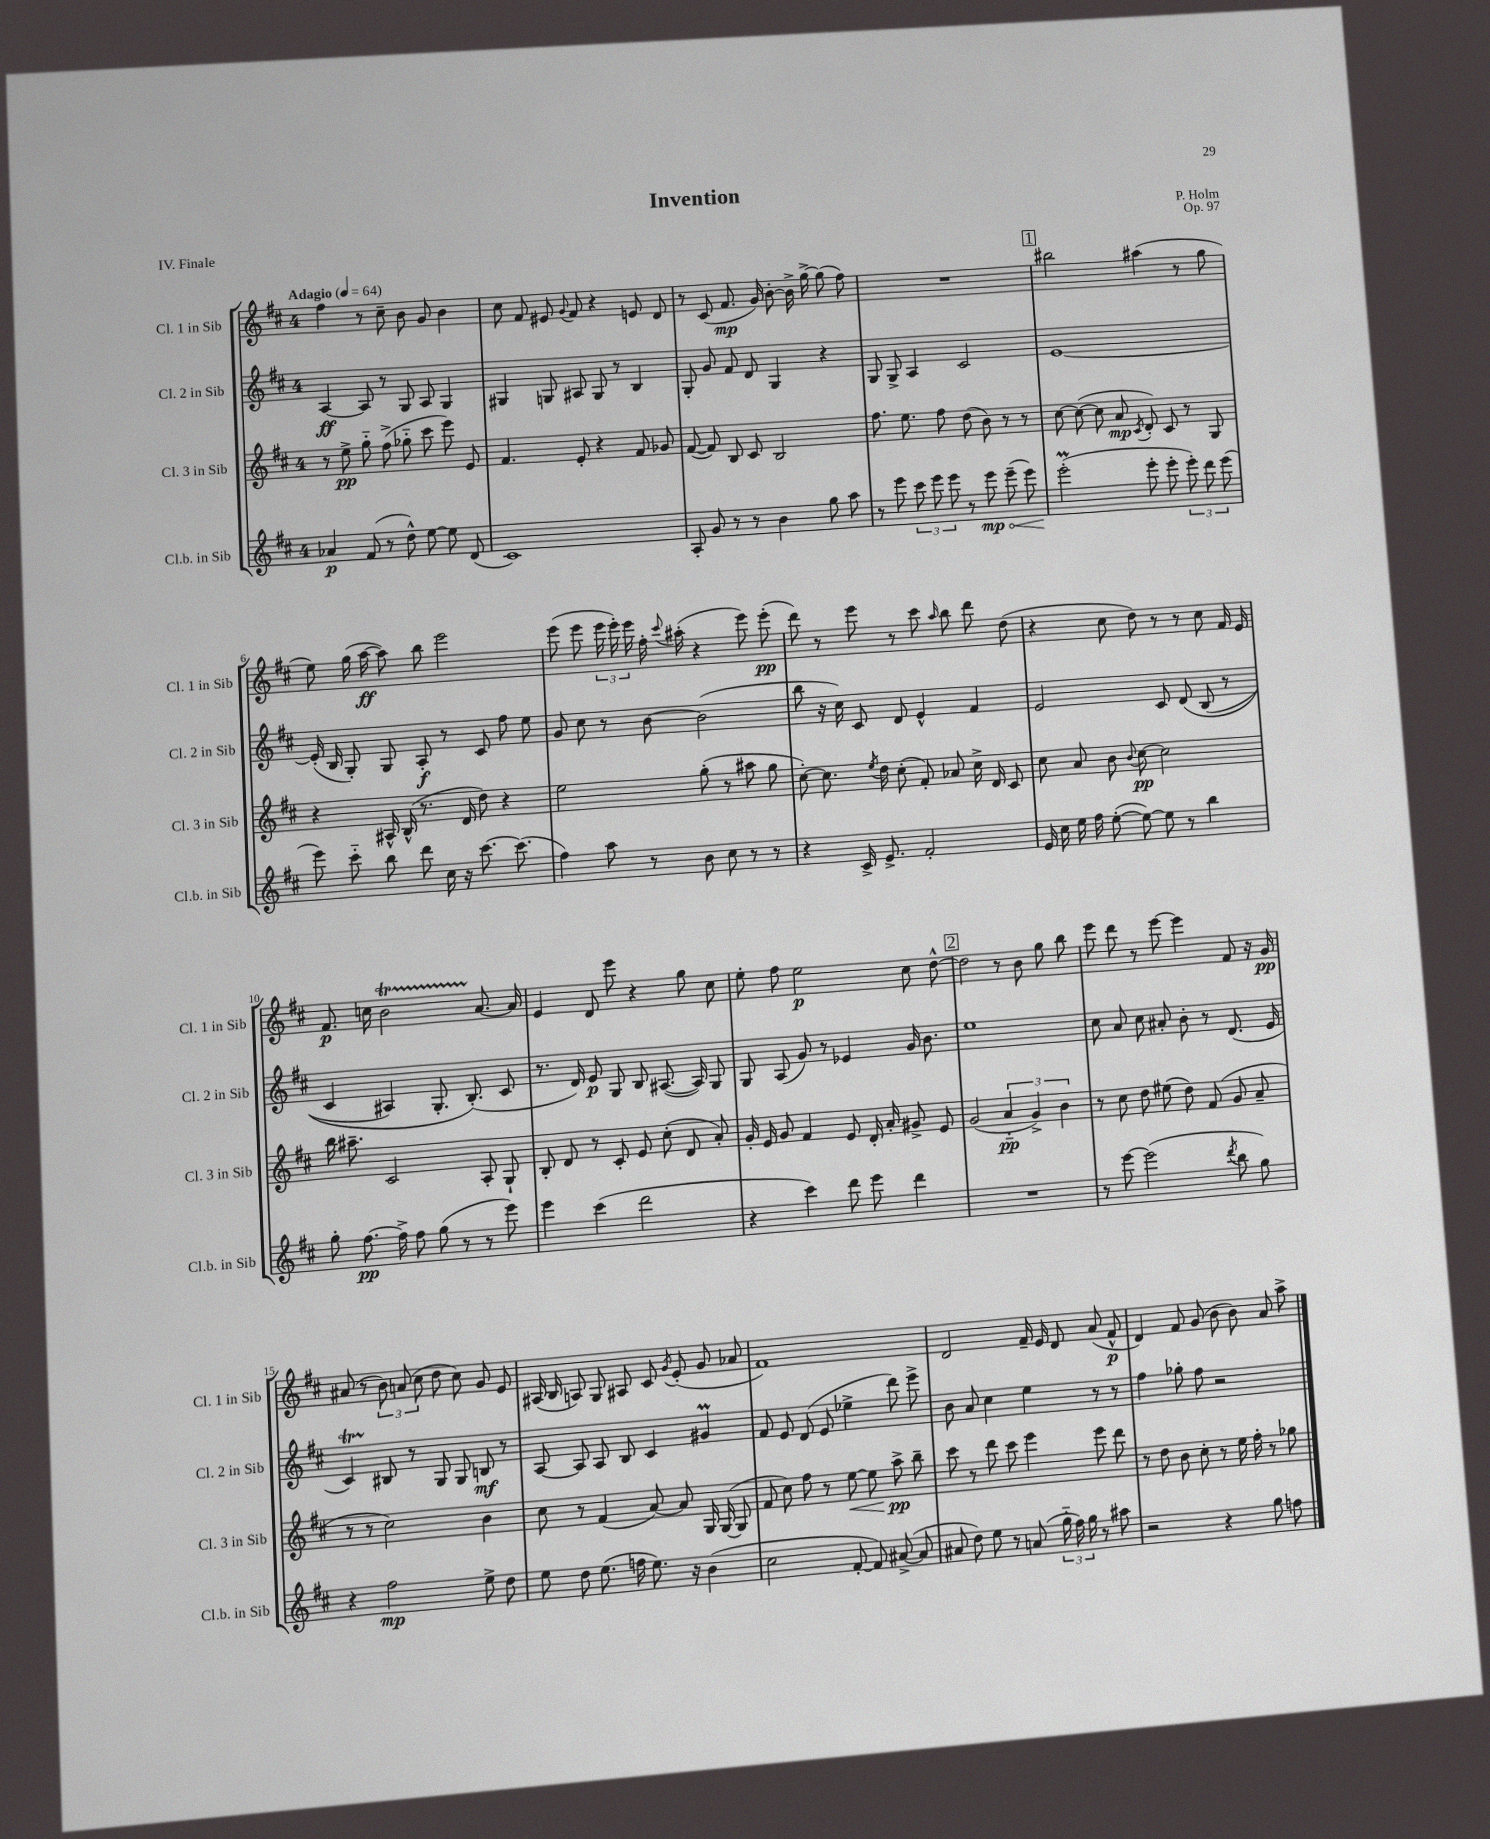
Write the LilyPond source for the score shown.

\header { title = "Invention" composer = "P. Holm" opus = "Op. 97" piece = "IV. Finale" }
<<
\new StaffGroup <<
\new Staff = "s0" \with { instrumentName = "Cl. 1 in Sib" shortInstrumentName = "Cl. 1 in Sib" } {
    \clef treble \key d \major \once \override Staff.TimeSignature.style = #'single-digit \time 4/4 \tempo "Adagio" 4 = 64
    \autoBeamOff fis''4 r8 cis''8-- b'8 g'8 b'4 |
    cis''8 fis'8 eis'8 \appoggiatura { g'8 } fis'8 r4 e'8 d'8 |
    r8 cis'8( fis'8.\mp g'16) b'8~-. b'16-> g''16~-> g''8( fis''8) |
    R1 |
    \mark \markup { \box "1" } bis''2 ais''4( r8 g''8 |
    e''8) g''16( a''16~\ff a''8) b''8 e'''2 |
    e'''8( e'''8 \tuplet 3/2 { e'''16 e'''16-.) e'''16 } fis''16-. \appoggiatura { cis'''8 } ais''16-.( r4 e'''8) e'''8-.\pp( |
    d'''8) r8 e'''8 r8 cis'''8 \grace { a''16 } b''8 d'''8 d''8( |
    r4 cis''8 d''8) r8 r8 cis''8 fis'16 e'16 |
    fis'8.\p c''16 b'2\startTrillSpan a'8.~\stopTrillSpan a'16 |
    e'4 d'8 e'''8 r4 g''8 cis''8 |
    e''8-. fis''8 e''2\p cis''8 d''8~-^ |
    \mark \markup { \box "2" } d''2 r8 b'8 g''8 b''8 |
    e'''8 d'''8 r8 e'''8~ e'''4 fis'8 r16 g'16\pp |
    ais'8( r8 \tuplet 3/2 { b'8) a'8( cis''8 } d''8 cis''8) g'8 e'8 |
    ais16( b16 a8) g8 ais8 cis'8 \acciaccatura { g'8 } e'8-.( g'8 aes'8 |
    fis'1) |
    d'2 fis'16-- e'16 d'8 a'8( fis'8-^\p |
    d'4) fis'8 g'8( b'8 b'8) a'8 a''8-> \bar "|." |
}
\new Staff = "s1" \with { instrumentName = "Cl. 2 in Sib" shortInstrumentName = "Cl. 2 in Sib" } {
    \clef treble \key d \major \once \override Staff.TimeSignature.style = #'single-digit \time 4/4
    \autoBeamOff a4~\ff a8 r8 g8 a8 g4 |
    gis4 g8 ais8 g8 r8 b4 |
    g8-. g'8 fis'8 d'8 g4 r4 |
    g8 g8-> a4 cis'2 |
    \mark \markup { \box "1" } e'1~ |
    e'16-.( b16 g8-.) g8 a8-.\f r8 cis'8 fis''8 e''8 |
    g'8 cis''8 r8 b'8~ b'2( |
    b''8 r16 cis''16) cis'8 d'8 e'4-^ fis'4 |
    e'2 cis'8 d'8\( b8( r8 |
    cis'4 ais4) g8.-. b8.-.(\) cis'8 |
    r8. d'16) e'8\p g8 b8 ais8.~( ais16) g8 |
    g8 a8( g'8) r8 ees'4 g'16 b'8. |
    \mark \markup { \box "2" } e''1 |
    cis''8 a'8 cis''8 ais'8-. b'8-. r8 d'8.( e'16 |
    cis'4\startTrillSpan) bis8\stopTrillSpan r8 g8 g8 b8\mf r8 |
    a8~ a8 a8 b8 cis'4 gis'4\prall |
    fis'8 e'8 d'8( e'8 ees''4-> d'''8) e'''8-> |
    b'8 a'8 cis''4 e''4 r8 r8 |
    fis''4 ges''8-. fis''8 r2 \bar "|." |
}
\new Staff = "s2" \with { instrumentName = "Cl. 3 in Sib" shortInstrumentName = "Cl. 3 in Sib" } {
    \clef treble \key d \major \once \override Staff.TimeSignature.style = #'single-digit \time 4/4
    \autoBeamOff r8 e''8->\pp g''8-_ fis''8->( ges''8-_ cis'''8 e'''8) e'8 |
    fis'4. e'8-. r4 fis'8 ges'8 |
    fis'8~( fis'8) b8 cis'8 b2 |
    fis''8. e''8. fis''8 d''8( b'8) r8 r8 |
    \mark \markup { \box "1" } cis''8~ cis''8~( cis''8 a'8\mp \acciaccatura { cis'8 } d'8-.) cis'8 r8 g8 |
    r4 ais16-^ b16-^( r8. d'16 d''8) r4 |
    e''2 g''8-.( r8 ais''8 g''8 |
    cis''8~-.) cis''8. \acciaccatura { e''8 } d''16 cis''8-.( fis'8-.) aes'8 cis''16-> d'16 cis'8 |
    cis''8 a'8 b'8 \appoggiatura { b'8 } cis''8~\pp cis''2 |
    b''16 ais''8.-- cis'2 a8-. g8-! |
    b8-. d'8 r8 cis'8-. e'8 cis''8-.( d'8 a'8-.) |
    g'16-. e'16 g'8 fis'4 e'8 d'16-. a'16-. gis'8-> e'8 |
    \mark \markup { \box "2" } g'2( \tuplet 3/2 { a'4-_\pp g'4->) b'4 } |
    r8 cis''8 d''8 eis''8( d''8) fis'8( g'8 a'8-- |
    r8 r8 cis''2) b'4 |
    cis''8 r8 fis'4( a'8~) a'8 g16 g16~( g8 |
    fis'8 cis''8) fis''8 r8 e''8~\< e''8 a''8->\pp\! b''8-- |
    cis'''8 r8 d'''8 cis'''8 e'''4 e'''8 d'''8 |
    r8 d''8 b'8 cis''8-. r8 e''16 fis''16-. r8 ges''8 \bar "|." |
}
\new Staff = "s3" \with { instrumentName = "Cl.b. in Sib" shortInstrumentName = "Cl.b. in Sib" } {
    \clef treble \key d \major \once \override Staff.TimeSignature.style = #'single-digit \time 4/4
    \autoBeamOff aes'4\p fis'8( r8 d''8-^) e''8~ e''8 d'8( |
    cis'1) |
    a8-. g'8 r8 r8 b'4 g''8 a''8 |
    r8 e'''8 \tuplet 3/2 { cis'''8 e'''8 e'''8 } r8 e'''8\mp \once \override Hairpin.circled-tip = ##t e'''8--\<( e'''8) |
    \mark \markup { \box "1" } e'''2-.\prall\!( e'''8-. e'''8-. \tuplet 3/2 { e'''8-.) d'''8 e'''8( } |
    e'''8) cis'''8-_ b''8 d'''8 cis''16 r16 cis'''8.~ cis'''8.( |
    fis''4) a''8 r8 b'8 cis''8 r8 r8 |
    r4 cis'16-> e'8.-> fis'2-. |
    e'16 cis''16 e''16 fis''16 e''8~-.( e''8~) e''8 r8 b''4 |
    g''8-. fis''8.~\pp fis''16-> fis''8 g''8( r8 r8 e'''8) |
    e'''4 cis'''4( d'''2 |
    r4 cis'''4) d'''8 e'''8 d'''4 |
    \mark \markup { \box "2" } R1 |
    r8 e'''8~ e'''2( \acciaccatura { d'''8 } b''8 g''8) |
    r4 fis''2\mp e''8-> d''8 |
    e''8 d''8 e''8.( f''16 e''8.) r16 b'4( |
    cis''2 fis'8~-. fis'8) ais'8~->( ais'8 |
    ais'8 d''8) e''8 r8 a'8( \tuplet 3/2 { g''16-_ fis''16) g''16 } r8 ais''8 |
    r2 r4 g''8 f''8 \bar "|." |
}
>>
>>
